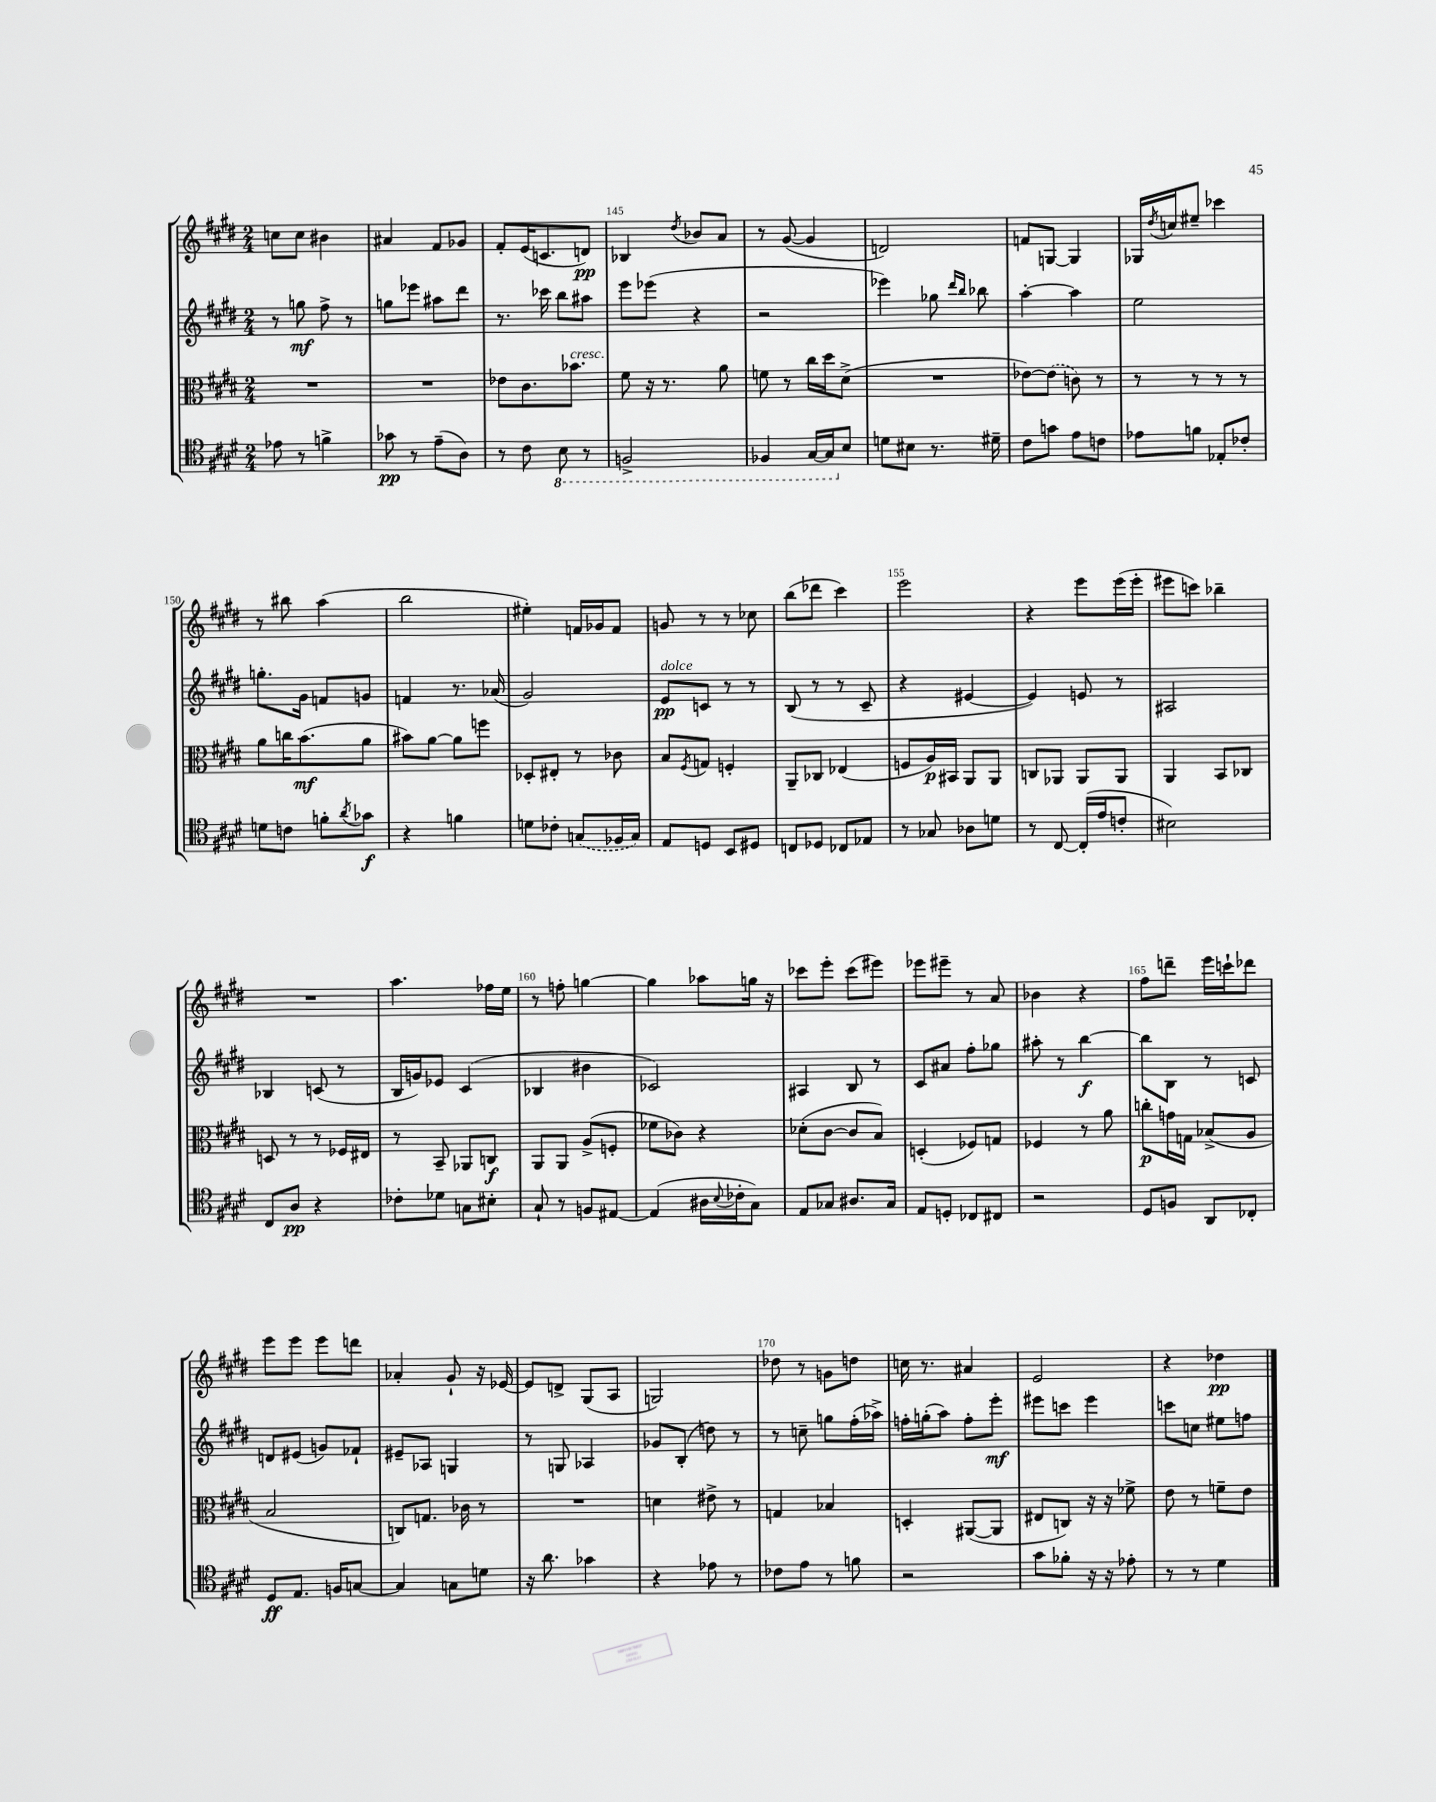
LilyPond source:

<<
\new StaffGroup <<
\new Staff = "s0" {
    \clef treble \key e \major \numericTimeSignature \time 2/4
    c''8 c''8 bis'4 |
    ais'4 fis'8 ges'8 |
    fis'8-. e'16( c'8. d'8\pp) |
    bes4 \acciaccatura { dis''8 } bes'8 a'8 |
    r8 gis'8~( gis'4 |
    d'2) |
    f'8 g8~ g4 |
    ges16 \acciaccatura { dis''8 } c''16 eis''8-- ces'''4 |
    r8 bis''8 a''4( |
    b''2 |
    eis''4-.) f'16 ges'16 f'8 |
    g'8 r8 r8 ces''8 |
    b''8( des'''8 cis'''4) |
    e'''2 |
    r4 e'''8 e'''16( e'''16-. |
    eis'''8 c'''8) bes''4-- |
    R2 |
    a''4. fes''16 e''16 |
    r8 f''8-. g''4~ |
    g''4 aes''8 g''16 r16 |
    ces'''8 e'''8-. ces'''8( eis'''8) |
    ees'''8 eis'''8-- r8 a'8 |
    bes'4 r4 |
    fis''8 d'''8-- e'''16 c'''16-! des'''8 |
    e'''8 e'''8 e'''8 d'''8 |
    aes'4-. gis'8-! r16 ees'16~ |
    ees'8 d'8-> gis8( a8 |
    g2) |
    des''8 r8 g'8 d''8 |
    c''16 r8. ais'4 |
    e'2 |
    r4 des''4\pp \bar "|." |
}
\new Staff = "s1" {
    \clef treble \key e \major \numericTimeSignature \time 2/4
    r8 g''8\mf fis''8-> r8 |
    g''8 ees'''8 ais''8 dis'''8 |
    r8. ces'''16 b''8 ais''8 |
    e'''8 ees'''8( r4 |
    r2 |
    ees'''4) ges''8 \grace { dis'''16 b''16 } bes''8 |
    a''4~-. a''4 |
    e''2 |
    g''8.-. gis'16 f'8 g'8 |
    f'4 r8. aes'16( |
    gis'2) |
    e'8\pp^\markup { \italic "dolce" } c'8 r8 r8 |
    b8( r8 r8 cis'8-- |
    r4 eis'4~ |
    eis'4) e'8 r8 |
    ais2 |
    bes4 c'8( r8 |
    b16 g'16) ees'8 cis'4( |
    bes4 bis'4 |
    ces'2) |
    ais4 b8 r8 |
    cis'8 ais'8 fis''8-. ges''8 |
    ais''8-. r8 b''4~\f |
    b''8 b8 r8 c'8 |
    d'8 eis'8( g'8) fes'8-! |
    eis'8-- aes8 g4 |
    r8 g8 aes4 |
    ges'8 b8-.( d''8) r8 |
    r8 c''8-- g''8 fis''16-.( aes''16->) |
    f''16-. g''16-.( a''8) f''8-. e'''8-.\mf |
    eis'''8 c'''8 eis'''4 |
    c'''8 c''8 eis''8 f''8 \bar "|." |
}
\new Staff = "s2" {
    \clef alto \key e \major \numericTimeSignature \time 2/4
    R2 |
    R2 |
    ees'8 cis'8. bes'8.^\markup { \italic "cresc." } |
    fis'8 r16 r8. a'8 |
    f'8 r8 cis''16 dis''16 dis'8->( |
    R2 |
    ees'8~) \once \slurDashed ees'8( c'8) r8 |
    r8 r8 r8 r8 |
    a'8 c''16 b'8.\mf( a'8 |
    bis'8) a'8~ a'8 f''8 |
    des8-. eis8-. r8 ces'8 |
    b8 \acciaccatura { fis8 } g8 f4-. |
    a,8-- ces8 ees4( |
    f8 a16\p) bis,16 a,8 a,8 |
    c8 aes,8 aes,8 aes,8 |
    a,4 b,8 ces8 |
    d8 r8 r8 fes16 eis16 |
    r8 b,8-- aes,8 c8\f |
    a,8 a,8 a8->( f8-. |
    fes'8 ces'8) r4 |
    des'8-.( cis'8~ cis'8 b8) |
    d4-.( fes8) g8 |
    fes4 r8 a'8 |
    c''8-.\p g'16 g16 bes8->( a8 |
    b2 |
    c8) g8. ces'16 r8 |
    R2 |
    d'4 eis'8-> r8 |
    g4 bes4 |
    d4-. ais,8~( ais,8 |
    eis8 c8) r16 r16 fes'8-> |
    e'8 r8 f'8-- e'8 \bar "|." |
}
\new Staff = "s3" {
    \clef tenor \key e \major \numericTimeSignature \time 2/4
    ees'8 r8 f'4-> |
    ges'8\pp r8 e'8--( a8) |
    r8 cis'8 \ottava #-1 b,8 r8 |
    f,2-> |
    fes,4 gis,16~ gis,16 \ottava #0 b8 |
    d'8 bis8 r8. dis'16-- |
    cis'8 g'8 e'8 c'8 |
    ees'8 f'8 ees8-. ces'8-. |
    d'8 c'8 f'8-. \acciaccatura { a'8 } ges'8\f |
    r4 f'4 |
    d'8 ces'8-. \once \slurDashed g8( fes16 g16) |
    e8 d8 b,8 dis8 |
    c8 des8 ces8 ees8 |
    r8 ges8 aes8 d'8 |
    r8 cis8~ cis16-.( e'16 c'8-. |
    bis2) |
    cis8 a8\pp r4 |
    ces'8-. des'8 g8 bis8-. |
    gis8-! r8 f8 eis8~ |
    eis4( ais16 \appoggiatura { b8 } ces'16-. gis8) |
    e8 ges8 ais8. ges16 |
    e8 d8-. ces8 cis8 |
    r2 |
    dis8 f8 a,8 ces8-. |
    dis8\ff e8. f16 g8~ |
    g4 g8 d'8 |
    r16 a'8. ges'4 |
    r4 ees'8 r8 |
    ces'8 e'8 r8 f'8 |
    r2 |
    gis'8 fes'8-. r16 r16 ees'8-. |
    r8 r8 dis'4 \bar "|." |
}
>>
>>
\layout { \context { \Score currentBarNumber = #142 \override BarNumber.break-visibility = ##(#f #t #t) barNumberVisibility = #(every-nth-bar-number-visible 5) } }
